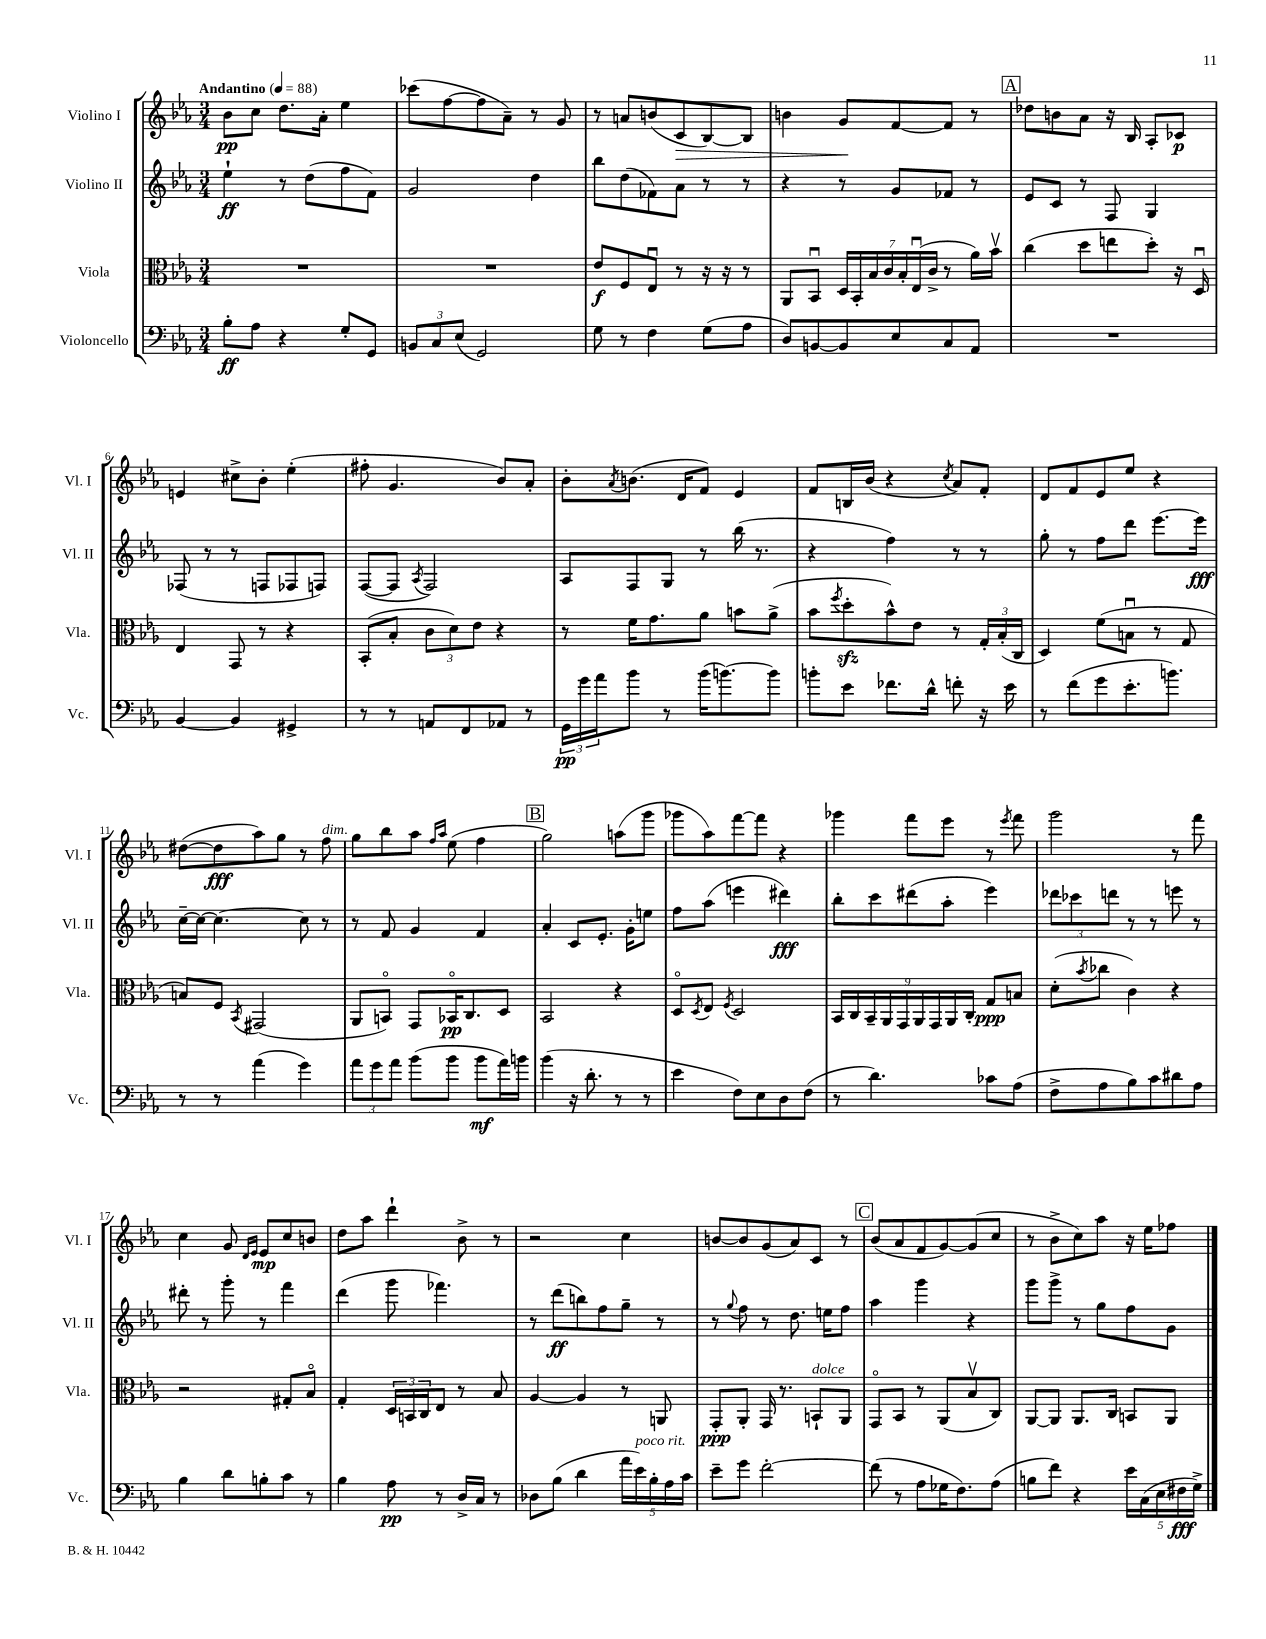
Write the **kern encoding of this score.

**kern	**kern	**kern	**kern
*staff4	*staff3	*staff2	*staff1
*clefF4	*clefC3	*clefG2	*clefG2
*k[b-e-a-]	*k[b-e-a-]	*k[b-e-a-]	*k[b-e-a-]
*M3/4	*M3/4	*M3/4	*M3/4
*MM88	*MM88	*MM88	*MM88
8B-'\L	2.r	4ee-`\	8b-\L
8A-\J	.	.	8cc\J
4r	.	8r	8.dd\L
.	.	(8dd\L	.
.	.	.	16a-'\Jk
8G'/L	.	8ff\	4ee-\
8GG/J	.	8f\J)	.
=	=	=	=
12BB/L	2.r	2g/	(8ccc-\L
12C/	.	.	.
.	.	.	[8ff\
(12E-/J	.	.	.
2GG/)	.	.	8ff\]
.	.	.	8a-~\J)
.	.	4dd\	8r
.	.	.	8g/
=	=	=	=
8G\	8e-/L	8bb-\L	8r
8r	8F/	(8dd\	8a/L
4F\	8E-u/J	8f-\)	(8b/
.	8r	8a-\J	8c/
(8G\L	16r	8r	[8B-/)
.	16r	.	.
8A-\J	8r	8r	8B-/]J
=	=	=	=
8D/L)	8AA-/L	4r	4b\
[8BB/	8BB-u/J	.	.
8BB/]	28D/LL	8r	8g/L
.	28BB-'/	.	.
.	28B-/	.	.
.	28c/	.	.
8E-/	.	8g/L	[8f/
.	28B-'/	.	.
.	(28E-u/	.	.
.	28c^/JJ	.	.
8C/	8r	8f-/J	8f/]J
8AA-/J	16a-\LL)	8r	8r
.	16b-v\JJ	.	.
=	=	=	=
2.r	(4cc\	8e-/L	8dd-\L
.	.	8c/J	8b\
.	8dd\L	8r	8a-\J
.	8ee\	8F/	16r
.	.	.	16B-/
.	8dd'\J)	4G/	8A-'/L
.	16r	.	8c-/J
.	16Du/	.	.
=	=	=	=
[4BB-/	4E-/	(8F-/	4e/
.	.	8r	.
4BB-/]	8GG/	8r	8cc#^\L
.	8r	8F/L	8b-'\J
4GG#^/	4r	8F-/	(4ee-'\
.	.	8F/J)	.
=	=	=	=
8r	(8BB-'/L	([8F/L	8ff#'\
8r	8B-'/J	8F/]J	4.g/
.	.	8qA-/	.
8AA/L	12c\L	2F/)	.
.	12d\)	.	.
8FF/	.	.	.
.	12e-\J	.	.
8AA-/J	4r	.	8b-/L)
8r	.	.	8a-'/J
=	=	=	=
24GG\LL	8r	8A-/L	8b-'\L
24g\	.	.	.
24a-\J	.	.	.
.	.	.	8qa-/
8b-\J	16f\LK	8F/	(8.b\J
.	8.g\	.	.
8r	.	8G/J	.
.	.	.	16d/LK
(16b-\LK	8a-\J	8r	8f/J)
[8.b\)	.	.	.
.	8b\L	(16bb-\	4e-/
.	.	8.r	.
8b\]J	(8a-^\J	.	.
=	=	=	=
8b'\L	8b-\L	4r	8f/L
.	8qff/	.	.
8e-\J	8dd'\	.	16B/L
.	.	.	(16b-/JJ
8.f-\L	8b-^^\)	4ff\)	4r
.	8e-\J	.	.
16d^^\Jk	.	.	.
.	.	.	8qcc/
8f'\	8r	8r	8a-/L)
16r	24G'/LL	8r	8f'/J
.	(24B-'/	.	.
16e-\	.	.	.
.	24C/JJ	.	.
=	=	=	=
8r	4D/)	8gg'\	8d/L
(8f\L	.	8r	8f/
8g\	(8f\L	8ff\L	8e-/
8.e-'\	8Bu\J	8ddd\J	8ee-/J
.	8r	[8.eee-\L	4r
8.b\J)	.	.	.
.	8G/	.	.
.	.	16eee-\]Jk	.
=	=	=	=
8r	8B/L)	[16cc~\LL	([8dd#\L
.	.	16cc\_JJ	.
8r	8F/J	4.cc\_	8dd#\]
.	8qBB-/	.	.
(4a-\	(2GG#/	.	8aa-\)
.	.	.	8gg\J
4g\)	.	8cc\]	8r
.	.	8r	8ff\
=	=	=	=
12a-\L	8AA-/L	8r	8gg\L
12g\	.	.	.
.	8BBo/J)	8f/	8bb-\
12a-\J	.	.	.
(8b-\L	8GG/L	4g/	8aa-\J
.	.	.	16qqff/LL
.	.	.	16qqaa-/JJ
8b-\J	16BB-o/K	.	(8ee-\
.	8.C/	.	.
8b-\L	.	4f/	4ff\
16a-\L)	8D/J	.	.
16b\JJ	.	.	.
=	=	=	=
(4b-\	2BB-/	4a-'/	2gg\)
16r	.	8c/L	.
8.d'\	.	.	.
.	.	8.e-'/J	.
8r	4r	.	(8aa\L
.	.	16g'\LK	.
8r	.	8ee\J	8ggg\J
=	=	=	=
4e-\	8Do/L	8ff\L	8ggg-\L
.	8qD/	.	.
.	8E-/J	(8aa-\J	8aa-\)
.	8qF/	.	.
8F\L)	2D/	4eee\	[8fff\
8E-\	.	.	8fff\]J
8D\	.	4ddd#\)	4r
(8F\J	.	.	.
=	=	=	=
8r	18BB-/LL	8bb-'\L	4ggg-\
.	18C/	.	.
.	18BB-~/	.	.
4.d\)	.	8ccc\	.
.	18AA-/	.	.
.	18GG/	.	.
.	.	(8ddd#\	8fff\L
.	18AA-/	.	.
.	18GG/	.	.
.	.	8aa-'\J	8eee-\J
.	18AA-/	.	.
.	18C'/JJ	.	.
8c-\L	8G/L	4eee-\)	8r
.	.	.	8qeee-/
(8A-\J	8B/J	.	8fff\
=	=	=	=
8F^\L	(8d'\L	12ddd-\L	2ggg\
.	.	12ccc-\	.
.	8qb-/	.	.
8A-\	8cc-\J	.	.
.	.	12ddd\J	.
8B-\)	4c\)	8r	.
8c\	.	8r	.
8d#\	4r	8eee\	8r
8A-\J	.	8r	8fff\
=	=	=	=
4B-\	2r	8ddd#'\	4cc\
.	.	8r	.
8d\L	.	8ggg'\	8g/
.	.	.	16qqd/LL
.	.	.	16qqe-/JJ
8B'\	.	8r	8e-/L
8c\J	8G#'/L	4fff\	8cc/
8r	8B-o/J	.	8b/J
=	=	=	=
4B-\	4G'/	(4ddd\	8dd\L
.	.	.	8aa-\J
8A-\	24D/LL	8ggg\	4ddd`\
.	24BB/	.	.
.	24C/J	.	.
8r	8E-/J	4.fff-\)	.
16D^/LL	8r	.	8b-^\
16C/JJ	.	.	.
8r	8B-/	.	8r
=	=	=	=
8D-\L	[4A-/	8r	2r
(8B-\J	.	(8ddd\L	.
4d\	4A-/]	8bb\)	.
.	.	8ff\	.
20a-\LL	8r	8gg~\J	4cc\
20e-\)	.	.	.
20B-'\	.	.	.
.	8AA/	8r	.
20A-\	.	.	.
20c\JJ	.	.	.
=	=	=	=
8e-~\L	8GG'/L	8r	[8b/L
.	.	8qqgg/	.
8g\J	8AA-'/J	8ff\	8b/]
[2f'\	16GG/	8r	(8g/
.	8.r	.	.
.	.	8.dd\	8a-/)
.	8BB`/L	.	8c/J
.	.	16ee\LK	.
.	8AA-/J	8ff\J	8r
=	=	=	=
(8f\]	8GGo/L	4aa-\	(8b-/L
8r	8BB-/J	.	8a-/
8A-\L	8r	4ggg\	8f/
16G-\K	(8AA-/L	.	[8g/)
8.F\)	.	.	.
.	8B-v/	4r	(8g/]
(8A-\J	8C/J)	.	8cc/J
=	=	=	=
8B\L	[8AA-/L	8ggg\L	8r
8f\J)	8AA-/]J	8ggg^\J	8b-^\L
4r	8.AA-/L	8r	8cc\)
.	.	8gg\L	8aa-\J
.	16C/Jk	.	.
20e-\LL	8BB/L	8ff\	16r
(20C\	.	.	.
.	.	.	16ee-\LK
20E-\	.	.	.
.	8AA-/J	8g\J	8ff-\J
20F#\	.	.	.
20G^\JJ)	.	.	.
==	==	==	==
*-	*-	*-	*-
